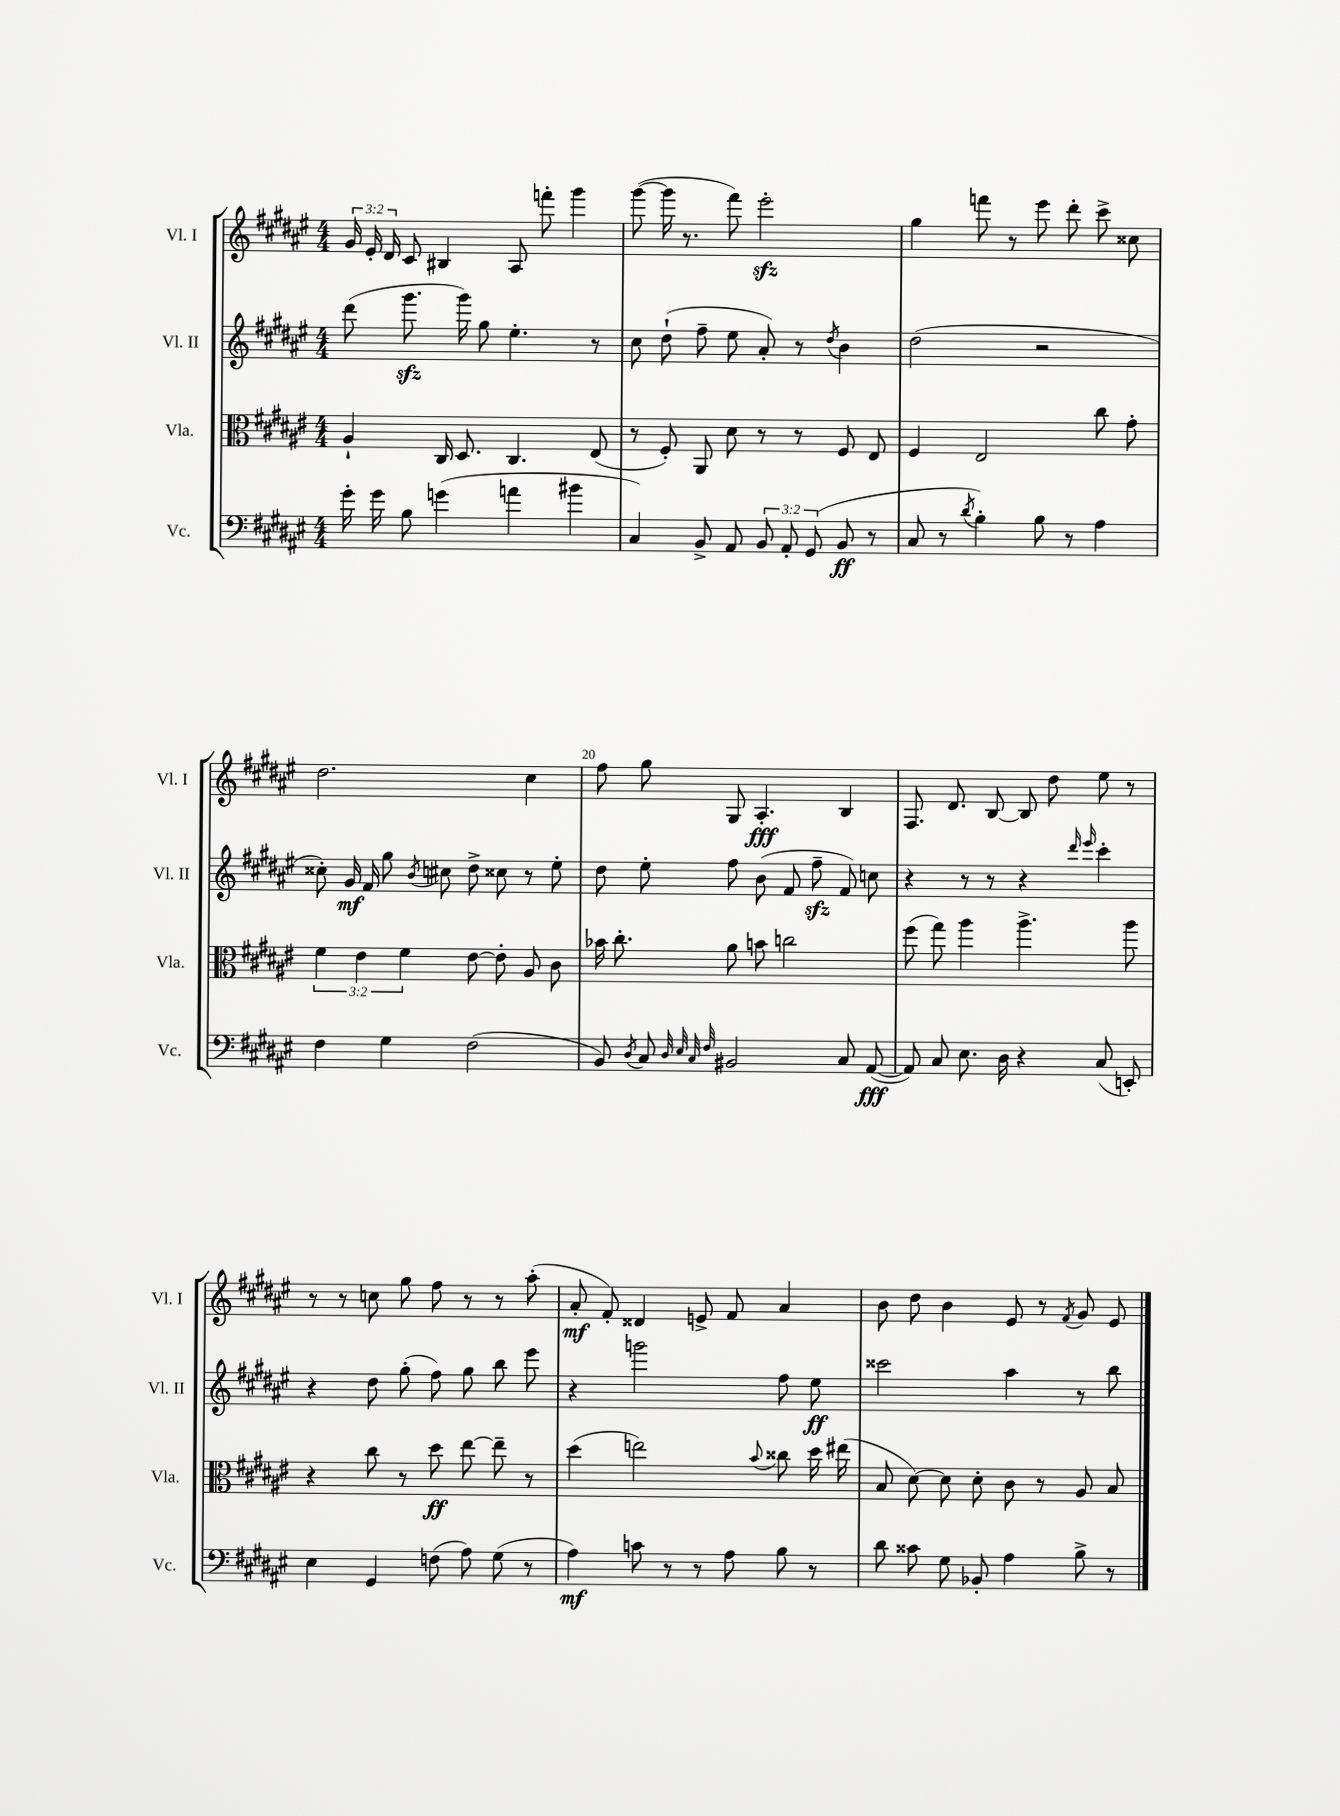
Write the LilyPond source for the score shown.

<<
\new StaffGroup <<
\new Staff = "s0" \with { instrumentName = "Vl. I" shortInstrumentName = "Vl. I" } {
    \clef treble \key fis \major \numericTimeSignature \time 4/4 \override Staff.TupletNumber.text = #tuplet-number::calc-fraction-text
    \autoBeamOff \tuplet 3/2 { gis'16 eis'16-. dis'16 } cis'8 bis4 ais8 f'''8-. gis'''4 |
    gis'''8~( gis'''16 r8. fis'''8) eis'''2-.\sfz |
    gis''4 f'''8 r8 eis'''8 dis'''8-. cis'''8-> cisis''8 |
    dis''2. cis''4 |
    fis''8 gis''8 gis8 ais4.-.\fff b4 |
    fis8. dis'8. b8~ b8 dis''8 eis''8 r8 |
    r8 r8 c''8 gis''8 fis''8 r8 r8 ais''8-.( |
    ais'8-.\mf fis'8-.) disis'4 e'8-> fis'8 ais'4 |
    b'8 dis''8 b'4 eis'8 r8 \acciaccatura { fis'8 } gis'8 eis'8 \bar "|." |
}
\new Staff = "s1" \with { instrumentName = "Vl. II" shortInstrumentName = "Vl. II" } {
    \clef treble \key fis \major \numericTimeSignature \time 4/4
    \autoBeamOff dis'''8( gis'''8.\sfz gis'''16) gis''8 eis''4.-. r8 |
    cis''8 dis''8-!( fis''8-- eis''8 ais'8-.) r8 \acciaccatura { dis''8 } b'4 |
    dis''2( r2 |
    cisis''8-.) gis'16\mf fis'16 gis''8 \acciaccatura { b'8 } cis''8 dis''8-> cisis''8 r8 eis''8-. |
    dis''8 eis''8-. fis''8 b'8( fis'8 fis''8--\sfz fis'8) c''8 |
    r4 r8 r8 r4 \grace { dis'''16 eis'''16 } cis'''4-. |
    r4 dis''8 gis''8-.( fis''8) gis''8 b''8 eis'''8 |
    r4 g'''2 fis''8 eis''8\ff |
    cisis'''2 ais''4 r8 b''8 \bar "|." |
}
\new Staff = "s2" \with { instrumentName = "Vla." shortInstrumentName = "Vla." } {
    \clef alto \key fis \major \numericTimeSignature \time 4/4 \override Staff.TupletNumber.text = #tuplet-number::calc-fraction-text
    \autoBeamOff ais4-! cis16 dis8. cis4. eis8( |
    r8 fis8-.) ais,8 dis'8 r8 r8 fis8 eis8 |
    fis4 eis2 cis''8 gis'8-. |
    \tuplet 3/2 { fis'4 eis'4 fis'4 } eis'8~ eis'8-. ais8 cis'8 |
    bes'16 cis''8.-. ais'8 b'8 c''2 |
    fis''8( gis''8) ais''4 ais''4.-> ais''8 |
    r4 cis''8 r8 dis''8\ff eis''8~ eis''8-- r8 |
    dis''4( e''2) \appoggiatura { b'8 } cisis''8 dis''16 eis''16( |
    b8 dis'8~) dis'8 dis'8-. cis'8 r8 ais8 b8 \bar "|." |
}
\new Staff = "s3" \with { instrumentName = "Vc." shortInstrumentName = "Vc." } {
    \clef bass \key fis \major \numericTimeSignature \time 4/4 \override Staff.TupletNumber.text = #tuplet-number::calc-fraction-text
    \autoBeamOff gis'16-. gis'16 b8 g'4( a'4 bis'4 |
    cis4) b,8-> ais,8 \tuplet 3/2 { b,8 ais,8-. gis,8( } b,8\ff r8 |
    cis8 r8 \acciaccatura { dis'8 } b4-.) b8 r8 ais4 |
    fis4 gis4 fis2( |
    b,8) \acciaccatura { dis8 } cis8 \grace { dis32 eis32 cis32 fis32 } bis,2 cis8 ais,8~\fff( |
    ais,8) cis8 eis8. dis16 r4 cis8( e,8-.) |
    eis4 gis,4 f8( ais8) gis8( r8 |
    ais4\mf) c'8 r8 r8 ais8 b8 r8 |
    dis'8 cisis'8 gis8 bes,8-. ais4 b8-> r8 \bar "|." |
}
>>
>>
\layout { \context { \Score currentBarNumber = #16 \override BarNumber.break-visibility = ##(#f #t #t) barNumberVisibility = #(every-nth-bar-number-visible 5) } }
